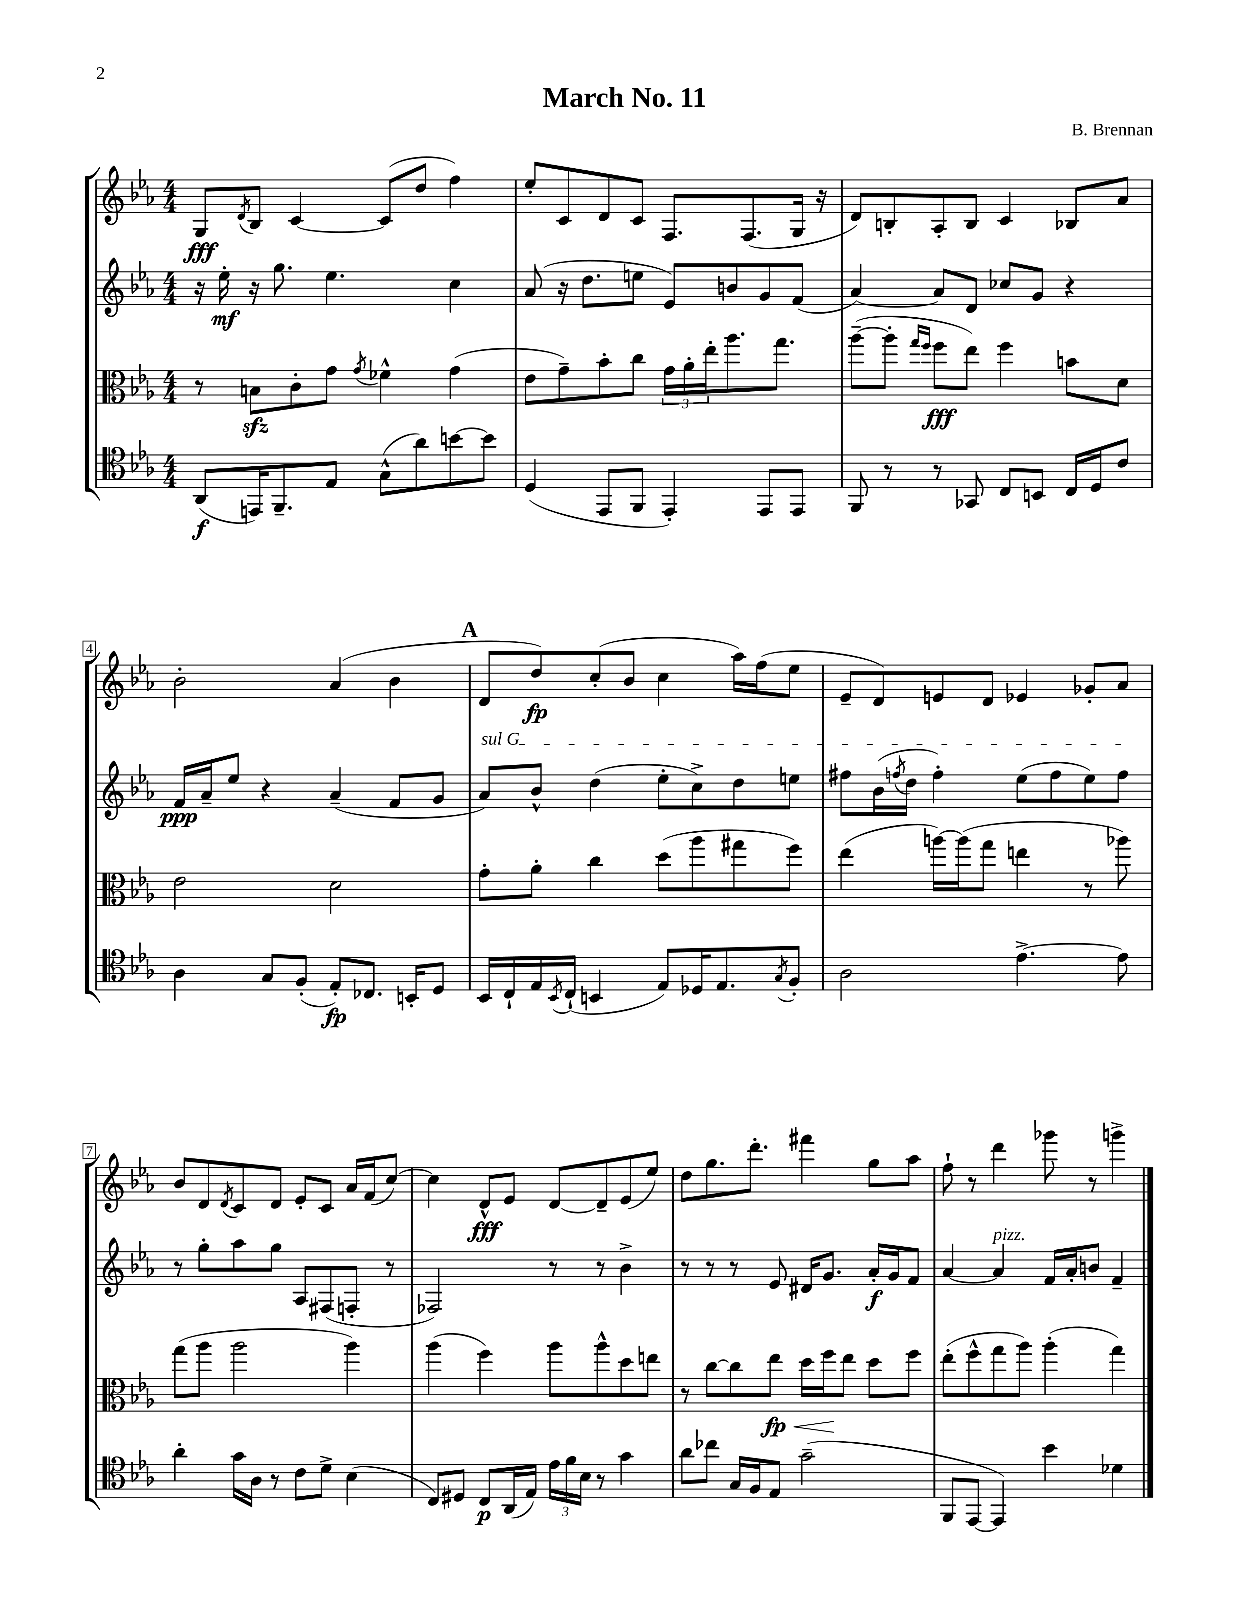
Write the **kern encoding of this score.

**kern	**kern	**kern	**kern
*staff4	*staff3	*staff2	*staff1
*clefC4	*clefC3	*clefG2	*clefG2
*k[b-e-a-]	*k[b-e-a-]	*k[b-e-a-]	*k[b-e-a-]
*M4/4	*M4/4	*M4/4	*M4/4
(8AA-	8r	16r	8G
.	.	16ee-'	.
.	.	.	8qd
16EE)	8B	16r	8B-
8.FF~	.	8.gg	.
.	8c'	.	[4c
8E-	8g	4.ee-	.
.	8qg	.	.
(8G^^	4f-^^	.	(8c]
8a-)	.	.	8dd
[8b	(4g	4cc	4ff)
8b]	.	.	.
=	=	=	=
(4D	8e-	(8a-	8ee-'
.	8g~)	16r	8c
.	.	8.dd	.
8EE-	8b-'	.	8d
8FF	8cc	8ee	8c
4EE-')	24g	8e-)	8.F
.	24a-'	.	.
.	24ee-'	.	.
.	8.aa-	8b	.
.	.	.	(8.F
8EE-	.	8g	.
.	8.gg	.	.
8EE-	.	(8f	16G
.	.	.	16r
=	=	=	=
8FF	([8aa-~	[4a-)	8d)
8r	8aa-']	.	8B'
.	16qqgg	.	.
.	16qqff	.	.
8r	8ff	8a-]	8A-'
8GG-	8ee-)	8d	8B
8C	4ff	8cc-	4c
8BB	.	8g	.
16C	8b	4r	8B-
16D	.	.	.
8c	8d	.	8a-
=	=	=	=
4A-	2e-	16f	2b-'
.	.	16a-~	.
.	.	8ee-	.
8G	.	4r	.
(8F'	.	.	.
8E-')	2d	(4a-~	(4a-
8.C-	.	.	.
.	.	8f	4b-
16BB'	.	.	.
8D	.	8g	.
=	=	=	=
16BB-	8g'	8a-)	8d
16C`	.	.	.
16E-	8a-'	8b-^^	8dd)
8qBB-	.	.	.
(16C`	.	.	.
4BB	4cc	(4dd	(8cc'
.	.	.	8b-
8E-)	(8dd	8ee-'	4cc
16D-	8aa-	8cc^)	.
8.E-	.	.	.
.	8gg#	8dd	16aa-)
.	.	.	(16ff
8qG	.	.	.
8F'	8ff)	8ee	8ee-
=	=	=	=
2A-	(4ee-	8ff#	8e-~
.	.	(16b-	8d)
.	.	8qff	.
.	.	16dd	.
.	[16aa)	4ff')	8e
.	(16aa]	.	.
.	8gg	.	8d
[4.e-^	4ee	(8ee-	4e-
.	.	8ff	.
.	8r	8ee-)	8g-'
8e-]	8aa-)	8ff	8a-
=	=	=	=
4a-'	(8gg	8r	8b-
.	8aa-	8gg'	8d
.	.	.	8qd
16g	2aa-	8aa-	8c
16A-	.	.	.
8r	.	8gg	8d
8c	.	8A-	8e-'
8d^	.	(8F#	8c
(4B-	4aa-)	8F'	16a-
.	.	.	(16f
.	.	8r	[8cc)
=	=	=	=
8C)	(4aa-	2F-)	4cc]
8D#	.	.	.
8C	4ff)	.	8d^^
(16AA-	.	.	8e-
16E-)	.	.	.
24e-	8aa-	8r	[8d
24f	.	.	.
24B-	.	.	.
8r	8aa-^^	8r	8d~]
4g	8dd	4b-^	(8e-
.	8ee	.	8ee-)
=	=	=	=
8a-	8r	8r	8dd
8cc-	[8cc	8r	8.gg
16G	8cc]	8r	.
16F	.	.	8.ddd'
8E-	8ee-	8e-	.
(2g~	16dd	16d#	4fff#
.	16ff	8.g	.
.	8ee-	.	.
.	8dd	16a-'	8gg
.	.	16g	.
.	8ff	8f	8aa-
=	=	=	=
8FF	(8ee-'	[4a-	8ff`
[8EE-	8ff^^	.	8r
4EE-])	8gg	4a-]	4ddd
.	8aa-)	.	.
4b-	(4aa-'	16f	8ggg-
.	.	16a-'	.
.	.	8b	8r
4d-	4gg)	4f~	4ggg^
==	==	==	==
*-	*-	*-	*-
